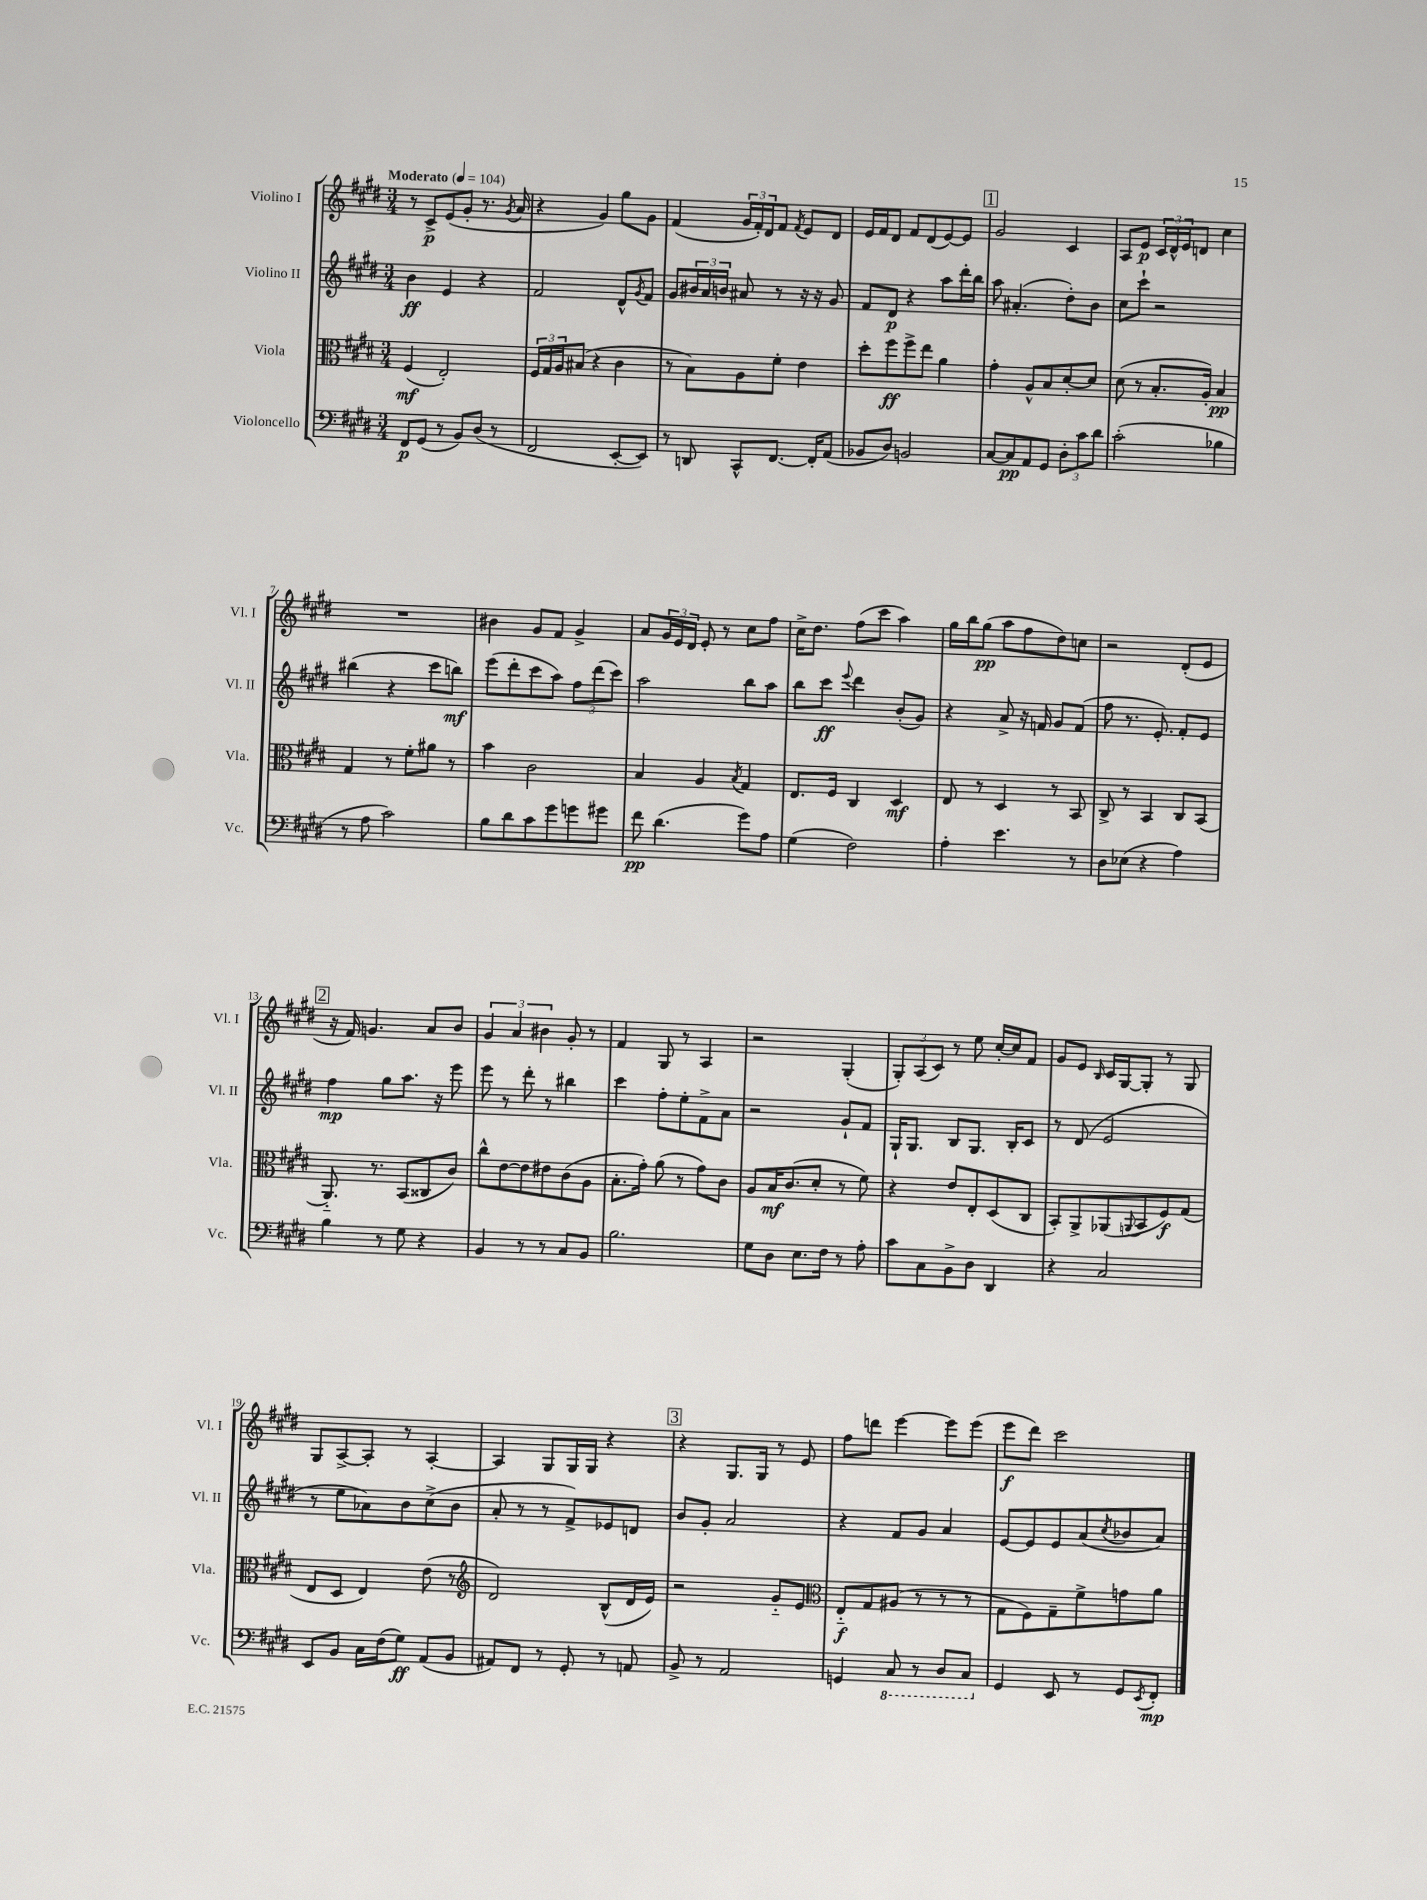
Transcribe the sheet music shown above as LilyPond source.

<<
\new StaffGroup <<
\new Staff = "s0" \with { instrumentName = "Violino I" shortInstrumentName = "Vl. I" } {
    \clef treble \key e \major \numericTimeSignature \time 3/4 \tempo "Moderato" 4 = 104
    r8 cis'8->\p e'8( gis'8-. r8. \acciaccatura { gis'8 } a'16 |
    r4 gis'4) gis''8 gis'8 |
    fis'4( \tuplet 3/2 { gis'16 fis'16-.) dis'16 } fis'8 \acciaccatura { fis'8 } e'8 dis'8 |
    e'16 fis'16 dis'8 fis'8 dis'8( e'8~) e'8 |
    \mark \markup { \box "1" } gis'2 cis'4 |
    a8 e'8\p \tuplet 3/2 { cis'16 dis'16-^ e'16 } d'8 cis''4 |
    R2. |
    bis'4 gis'8 fis'8 gis'4-> |
    a'8 \tuplet 3/2 { gis'16 e'16 dis'16 } e'8-. r8 cis''8 fis''8 |
    cis''16-> dis''8. fis''8( cis'''8 a''4) |
    gis''16 b''16 gis''8\pp( a''8 fis''8 dis''8) c''8 |
    r2 dis'8-.( e'8 |
    \mark \markup { \box "2" } r16 fis'16) g'4. a'8 b'8 |
    \tuplet 3/2 { gis'4 a'4 bis'4 } gis'8-. r8 |
    fis'4 gis8 r8 a4 |
    r2 gis4-.( |
    \tuplet 3/2 { gis8-.) a8( cis'8) } r8 e''8 cis''16~-. cis''16 fis'8 |
    gis'8 e'8 \grace { b16 } cis'16 gis16~ gis8-. r8 gis8 |
    gis8 a8~-> a8-. r8 a4~-. |
    a4 gis8 gis16 gis16 r4 |
    \mark \markup { \box "3" } r4 gis8. gis16 r8 e'8 |
    fis''8 d'''8 e'''4~ e'''8 e'''8( |
    e'''8\f dis'''8) cis'''2 \bar "|." |
}
\new Staff = "s1" \with { instrumentName = "Violino II" shortInstrumentName = "Vl. II" } {
    \clef treble \key e \major \numericTimeSignature \time 3/4
    b'4\ff e'4 r4 |
    fis'2 dis'8-^ \acciaccatura { gis'8 } fis'8 |
    gis'8 \tuplet 3/2 { bis'16 a'16 b'16 } ais'8 r8 r16 r16 gis'8 |
    fis'8 dis'8\p r4 a''8 dis'''16-. b''16 |
    \mark \markup { \box "1" } a''8 ais'4.-.( dis''8-.) b'8 |
    cis''8 cis'''8-! r2 |
    bis''4( r4 cis'''8 b''8\mf) |
    e'''8( dis'''8-. cis'''8 a''8) \tuplet 3/2 { fis''8 dis'''8( cis'''8) } |
    a''2 b''8 a''8 |
    b''8 cis'''8\ff \appoggiatura { e'''8 } dis'''4 b'8-.( gis'8) |
    r4 a'8-> r16 f'16 gis'8 f'8( |
    fis''8 r8. e'8.-.) fis'8-. e'8 |
    \mark \markup { \box "2" } fis''4\mp gis''8 a''8. r16 e'''8 |
    e'''8 r8 dis'''8-. r8 bis''4 |
    cis'''4 fis''8-. e''8-. fis'8-> a'8 |
    r2 gis'8-! fis'8 |
    gis16-! gis8. b8 gis8. b16-. cis'8 |
    r8 dis'8( e'2 |
    r8 e''8 aes'8) b'8 cis''8->( b'8 |
    a'8-. r8 r8 fis'8->) ees'8 d'8 |
    \mark \markup { \box "3" } b'8 gis'8-. a'2 |
    r4 fis'8 gis'8 a'4 |
    e'8~ e'8 e'8 a'8( \acciaccatura { cis''8 } bes'8 a'8) \bar "|." |
}
\new Staff = "s2" \with { instrumentName = "Viola" shortInstrumentName = "Vla." } {
    \clef alto \key e \major \numericTimeSignature \time 3/4
    fis4\mf( e2-.) |
    \tuplet 3/2 { fis16 gis16 a16 } bis8( r4 cis'4 |
    r8 b8) a8 fis'8-. e'4 |
    dis''8-. fis''8\ff fis''8-> e''8 a'4 |
    \mark \markup { \box "1" } gis'4-. a8-^ b8 dis'8~-. dis'8 |
    dis'8( r8 b8.-. a16-.) b4\pp |
    gis4 r8 fis'8-. ais'8 r8 |
    b'4 cis'2 |
    b4 a4 \acciaccatura { b8 } gis4 |
    e8. fis16 cis4 dis4\mf |
    e8 r8 dis4 r8 b,8 |
    cis8-> r8 b,4 cis8 b,8( |
    \mark \markup { \box "2" } a,8.-_) r8. b,8( cisis8 cis'8) |
    cis''8-^ e'8~ e'8 eis'8 cis'8( a8 |
    b8.-. gis'16-.) a'8( r8 gis'8) cis'8 |
    a8 b16\mf cis'8.( dis'8-. r8 fis'8) |
    r4 e'8 e8-. dis8( cis8 |
    b,8-.) a,8-> aes,8( \appoggiatura { a,8 } b,8 fis8\f) gis8( |
    e8 dis8 e4) e'8( r8 |
    \clef treble dis'2) b8-^( dis'16 e'16) |
    \mark \markup { \box "3" } r2 gis'8-_ e'8 |
    \clef alto e8-_\f gis8 ais8( r8 r8 r8 |
    gis8 fis8) gis8-- fis'8-> g'8 a'8 \bar "|." |
}
\new Staff = "s3" \with { instrumentName = "Violoncello" shortInstrumentName = "Vc." } {
    \clef bass \key e \major \numericTimeSignature \time 3/4
    fis,8\p gis,8( r8 b,8) dis8( r8 |
    fis,2 e,8~-. e,8) |
    r8 d,8 cis,8-^ fis,8.~ fis,16-. a,8( |
    bes,8 dis8) b,2 |
    \mark \markup { \box "1" } cis8~ cis8\pp a,8 gis,8 \tuplet 3/2 { dis8-. cis'8 dis'8 } |
    cis'2-.( bes4 |
    r8 a8 cis'2) |
    b8 dis'8 cis'8 gis'8 g'8 gis'8 |
    fis'8\pp dis'4.( gis'8) a8 |
    gis4( fis2) |
    a4-. e'4. r8 |
    dis8 ees8( r4 a4) |
    \mark \markup { \box "2" } b4 r8 gis8 r4 |
    b,4 r8 r8 cis8 b,8 |
    b2. |
    gis8 dis8 e8. fis16 r8 a8-. |
    cis'8 cis8 b,8-> dis8 dis,4 |
    r4 cis2 |
    e,8 b,8 cis16 fis16( gis8\ff) a,8( b,8 |
    ais,8) fis,8 r8 gis,8-. r8 a,8 |
    \mark \markup { \box "3" } b,8-> r8 a,2 |
    g,4 \ottava #-1 cis,8 r8 dis,8 cis,8 \ottava #0 |
    gis,4 e,8 r8 gis,8 \acciaccatura { e,8 } fis,8-.\mp \bar "|." |
}
>>
>>
